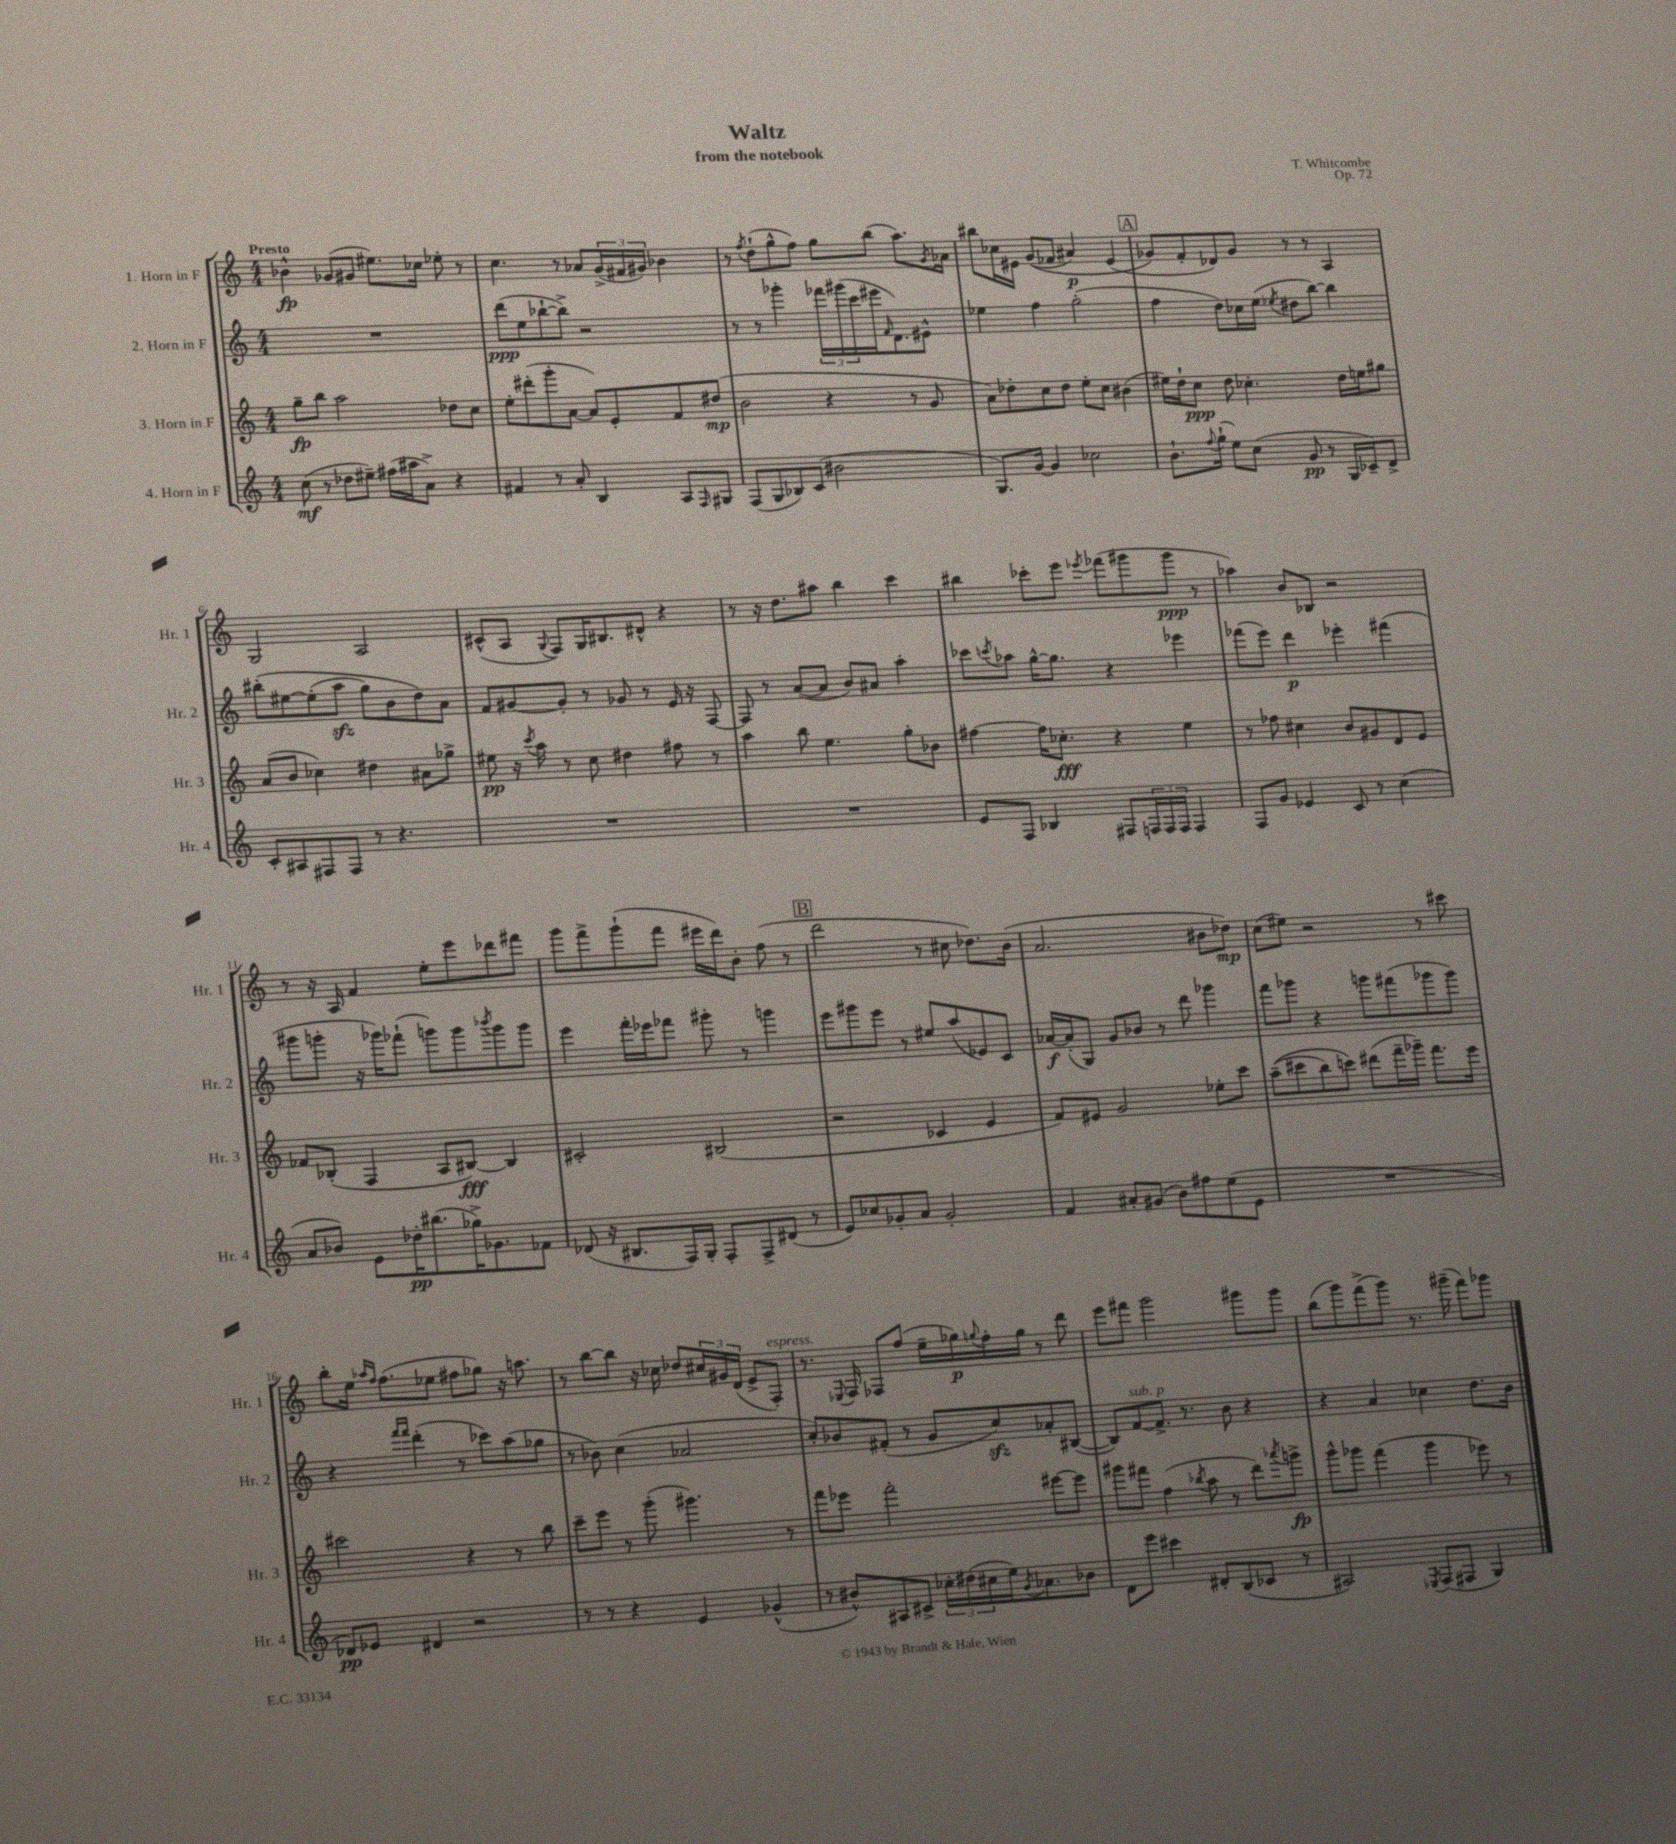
\header { title = "Waltz" composer = "T. Whitcombe" subtitle = "from the notebook" opus = "Op. 72" }
<<
\new StaffGroup <<
\new Staff = "s0" \with { instrumentName = "1. Horn in F" shortInstrumentName = "Hr. 1" } {
    \clef treble \key c \major \numericTimeSignature \time 4/4 \tempo "Presto"
    bes'4-^\fp ges'8( gis'8 eis''8.) ces''16 ees''8-. r8 |
    c''4. r8 aes'8 \tuplet 3/2 { g'16->( fis'16 gis'16) } bes'4 |
    r8 \acciaccatura { f''8 } d''8-!( g''8-^ f''8) g''8 b''8( a''8.) \acciaccatura { g'8 } aes'16 |
    bis''8 ces''16 eis'16 g'8(\( fes'8 ais'4\p) eis'4( |
    \mark \markup { \box "A" } ges'8\) f'8-. des'8) ges'8 r8 r8 a4 |
    g2 a2 |
    cis'8-^( a8 \appoggiatura { g8 } f8) g16 bis8. dis'8-^ r4 |
    r8 r16 d''8. ais''8 b''4 c'''4 |
    bis''4 ces'''8-. e'''8 \acciaccatura { ees'''8 } fes'''8( gis'''8 gis'''8\ppp r8 |
    aes''4) b'8 bes8 r2 |
    r8 r16 a16 f'4 e''8-. e'''8 des'''8 fis'''8 |
    g'''8 f'''8-> g'''8-!( f'''8 eis'''16 d'''16) b'8-. f''8( r8 |
    \mark \markup { \box "B" } d'''2 r8 cis''8 des''8.) b'16( |
    a'2. bis'8 des''8\mp) |
    c''8( eis''8) r2 r8 cis'''8 |
    b''8-. e''16 \grace { aes''16 f''16 } f''8.( ees''8 fis''8 ges''8) r16 a''8. |
    r8 b''8~ b''8 r16 ces''16 des''8 \tuplet 3/2 { cis''16 gis'16 d'16( } e'8-> f8-.^\markup { \italic "espress." }) |
    r8. \appoggiatura { ees8 } f16 fes8 f''8( e''16-- ges''16\p) \appoggiatura { g''8 } f''16-. g''16 r8 d'''8 |
    e'''8 fis'''8 g'''2 gis'''8 gis'''8 |
    b''8( g'''8) f'''8->( g'''8) r8. gis'''16--( f'''8) ges'''8 \bar "|." |
}
\new Staff = "s1" \with { instrumentName = "2. Horn in F" shortInstrumentName = "Hr. 2" } {
    \clef treble \key c \major \numericTimeSignature \time 4/4
    R1 |
    d'''8\ppp( e''8 bes''8~-! bes''8->) r2 |
    r8 r8 ges'''4-. \tuplet 3/2 { fes'''16 gis'''16( c'''16 } eis'''16 \grace { f'16 } d'8.) eis'8-^ |
    ees''4 f''4 g''2-.( |
    \mark \markup { \box "A" } f''4 d''8) ces''16 e''16( \acciaccatura { ees''8 } dis''8 b''8~) b''4 |
    bis''8-.\( eis''8~ eis''8-.( a''8\sfz g''8) b'8 d''8\) a'8 |
    f'8 gis'8~ gis'8-. r8 ges'8 r8 e'16 r16 f8~ |
    f8 r8 a'8~( a'8 b'8) ais'8 a''4-. |
    ces'''8 \acciaccatura { c'''8 } aes''8 g''16~-^ g''8. r4 ees'''4 |
    fes'''8( e'''8) d'''4\p ees'''4-. fis'''4( |
    gis'''8 g'''8-. r16 ges'''16) fes'''8-!( g'''8) g'''8 \acciaccatura { bes'''8 } g'''8 g'''8 |
    e'''4 f'''16-. ees'''16 fes'''8 gis'''8-. r8 g'''4 |
    \mark \markup { \box "B" } e'''8 gis'''8 e'''8 r8 eis''8 a''8( ees'8) c'8 |
    aes'16~\f aes'16-.( g8) g'8 bes'8 r8 d'''8 ges'''4 |
    f'''8 ges'''8 r4 g'''8 fis'''8( ges'''8 ges'''8) |
    r4 \grace { f'''16 f'''16 } d'''4-.( r8 ces'''8) a''8( ges''8 |
    r8 bes'8) c''4( aes'2 |
    c''8-.) bes'8 fis'8-.( r8 g'8 c''8\sfz) aes'8-. bis8~( |
    bis8) f'8~^\markup { \italic "sub. p" } f'8.-> r8. b'8 r4 |
    r4 a'4 ces''4 d''8. b'16 \bar "|." |
}
\new Staff = "s2" \with { instrumentName = "3. Horn in F" shortInstrumentName = "Hr. 3" } {
    \clef treble \key c \major \numericTimeSignature \time 4/4
    g''8--\fp b''8 a''2 des''8 c''8 |
    e''8-. dis'''8-.( g'''8-. a'8~ a'8) e'8-. f'8 dis''8\mp( |
    b'2 r4 r8 g'8 |
    a'8) des''8-. c''8 des''8 e''8-. c''8 bis'4( |
    \mark \markup { \box "A" } eis''16) d''16-! c''8\ppp d''8 ces''4.-. d''16 e''16 gis''8 |
    a'8( b'8 ces''4) dis''4 ais'8 ges''8-> |
    eis''8\pp r16 \acciaccatura { c'''8 } a''16 r8 c''8 dis''4 fis''8 r8 |
    a''4 b''8 e''4. g''8-. bes'8 |
    fis''4~ fis''16 ces''8.-.\fff r4 e''4 |
    r8 fes''8 cis''4 b'8 gis'8 d'8 e'8 |
    fes'8 bes8-.( f4 a8 bis8~\fff) bis4 |
    cis'2-. bis2( |
    \mark \markup { \box "B" } r2 ces'4 e'4 |
    f'8) eis'8 g'2 ees''8-. c'''8 |
    a''8--(\( cis'''8 b''8) c'''8\) dis'''8( f'''16-- ges'''16--) f'''8. e'''16 |
    cis'''2 r4 r8 b''8 |
    c'''8-- e'''8 r8 g'''8-.( gis'''4.) r8 |
    f'''8 ees'''8 f'''2-. eis'''8~ eis'''8 |
    gis'''8 fis'''8 f''4( \acciaccatura { bes''8 } a''8 r8 d'''8) \acciaccatura { aes'''8 } g'''8->\fp |
    g'''8-^ ges'''8 f'''4( ges'''4 ees'''8) r8 \bar "|." |
}
\new Staff = "s3" \with { instrumentName = "4. Horn in F" shortInstrumentName = "Hr. 4" } {
    \clef treble \key c \major \numericTimeSignature \time 4/4
    c''8\mf( r8 des''8 eis''8--) fis''16( ais''16 a'8->) r4 |
    fis'4 r8 a'8-. b4 a8 \grace { f16 } gis8 |
    f8( g8 bes8) c'8( bis'2 |
    g8.) g'16~ g'4 ces''2 |
    \mark \markup { \box "A" } b'8.-! \appoggiatura { f''8 } g''16-!( e''8) c''8( g'8\pp r8 g16 ces'16--) d'8-> |
    c'8-. ais8 fis8 fis8 r8 r4. |
    R1 |
    R1 |
    e'8 f8 bes4 fis8 \tuplet 3/2 { f16 f16 f16 } f4 |
    f8 g'8 ees'4 c'8 r8 c''4( |
    a'8 bes'8) e'8 des''16-.\pp bis''8.( ges''16->) ges'8. fes'8 |
    des'8( r16 bis8. f16) g16-. f8-. f8-> dis'8( r8 |
    \mark \markup { \box "B" } e'8) ces''8 ges'8-. a'8 ges'2-. |
    f'4 ais'8-. gis'8( b'8) fis''8 e''8( e'8 |
    R1 |
    des'8\pp) ees'8 dis'4 r2 |
    r8 r8 r4 e'4 ges'4-^( |
    r8 bis'8-^) ais8 cis'8-> \tuplet 3/2 { ces''16-. dis''16( cis''16 } e''16) \acciaccatura { g'8 } aes'8. bes'8 |
    d'8 e'''8 cis'''4 dis'8-. b8( ces'8 r8 |
    ais2) \acciaccatura { ees8 } f8( fis8 g4) \bar "|." |
}
>>
>>
